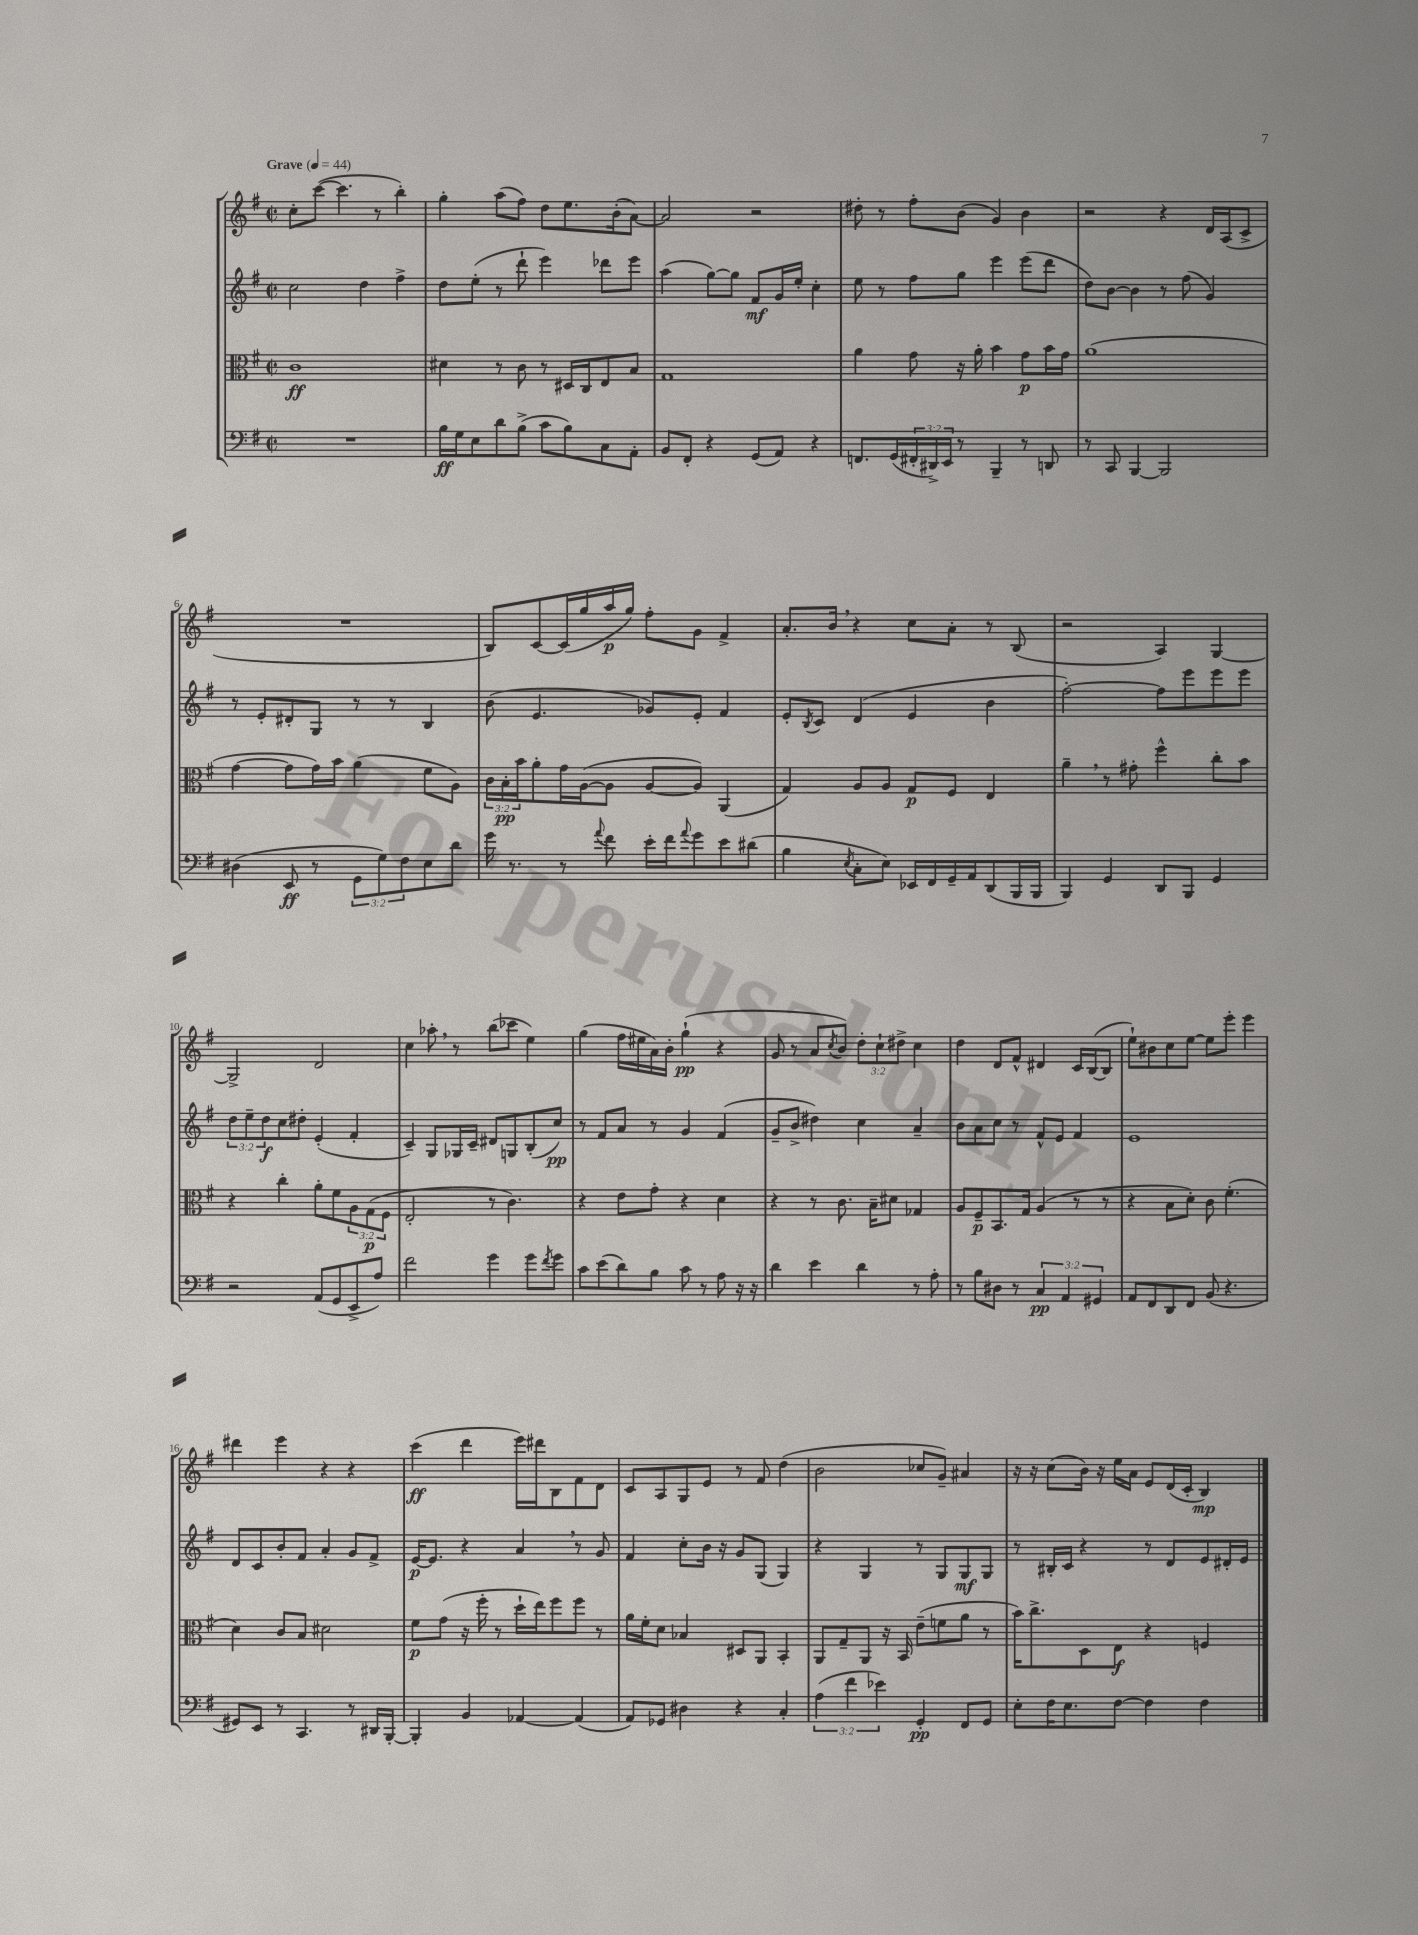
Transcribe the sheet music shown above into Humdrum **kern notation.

**kern	**kern	**kern	**kern
*staff4	*staff3	*staff2	*staff1
*clefF4	*clefC3	*clefG2	*clefG2
*k[f#]	*k[f#]	*k[f#]	*k[f#]
*M2/2	*M2/2	*M2/2	*M2/2
*met(c|)	*met(c|)	*met(c|)	*met(c|)
*MM44	*MM44	*MM44	*MM44
1r	1c	2cc\	8cc'\L
.	.	.	([8ccc\J
.	.	.	4.ccc\]
.	.	4dd\	.
.	.	.	8r
.	.	4ff#^\	4bb'\)
=	=	=	=
16B\LL	4d#\	8dd\L	4gg'\
16G\J	.	.	.
8E\	.	(8ee'\J	.
8d\	8r	8r	(8aa\L
(8B^\J	8c\	8ddd`\	8ff#\J)
8c\L	8r	4eee\)	8dd\L
8B\)	16D#/LL	.	8.ee\
.	16C/J	.	.
8C\	8E/	8ddd-\L	.
.	.	.	(16b'\k
8AA'\J	8B/J	8eee\J	[8a\J)
=	=	=	=
8BB/L	1G	(4aa\	2a/]
8FF#'/J	.	.	.
4r	.	[8gg\L)	.
.	.	8gg\]J	.
(8GG/L	.	8f#/L	2r
8AA/J)	.	16g/L	.
.	.	16ee'/JJ	.
4r	.	4cc'\	.
=	=	=	=
8.FF/L	4a\	8ee\	8dd#'\
.	.	8r	8r
(16GG/L	.	.	.
24FF#'/	8g\	8ff#\L	8ff#'\L
24DD#^/)	.	.	.
24EE/JJ	.	.	.
8r	16r	8gg\J	(8b\J
.	16a'\	.	.
4BBB~/	4b\	4eee\	4g/)
8r	8g\L	(8eee\L	4b\
8DD/	16b\L	8ddd\J	.
.	16g\JJ	.	.
=	=	=	=
8r	(1a	8dd\L)	2r
8CC/	.	[8b\J	.
[4BBB/	.	4b\]	.
2BBB/]	.	8r	4r
.	.	(8ff#\	.
.	.	4g/)	16d/LL
.	.	.	(16A/J
.	.	.	8c^/J
=	=	=	=
(4D#\	[4g\	8r	1r
.	.	8e'/L	.
8EE/	8g\]L	8d#'/	.
8r	16g\L)	8G/J	.
.	16b\JJ	.	.
12GG\L	(4a\	8r	.
12G\)	.	.	.
.	.	8r	.
12F#\	.	.	.
8E\	8f#\L	4B/	.
8d\J	8A\J)	.	.
=	=	=	=
16g\	24c\LL	(8b\	8B/L)
.	24B'\	.	.
8.r	.	.	.
.	24b\J	.	.
.	8a'\	4.e/	[8c/
8r	16g\L	.	(16c/]L
.	([16A\J	.	16gg/
8qqa/	.	.	.
8f#\	8A\]J	.	16aa/
.	.	.	16gg/JJ)
16e'\LL	[8A/L	8g-/L)	8ff#'\L
16f#\J	.	.	.
8qqa/	.	.	.
8g\	8A/]J)	8e'/J	8g\J
8e\	(4AA/	4f#/	4f#^/
(8d#\J	.	.	.
=	=	=	=
4B\	4G/)	8e'/L	8.a'/L
.	.	8qB/	.
.	.	8c/J	.
.	.	.	16b/Jk
8qE/	.	.	.
8C'\L	8A/L	(4d/	4r
8E\J)	8A/J	.	.
16EE-/LL	8G/L	4e/	8cc\L
16FF#/	.	.	.
16GG~/	8F#/J	.	8a'\J
16AA/J	.	.	.
(8DD/	4E/	4b\	8r
16BBB/L	.	.	(8B/
16BBB/JJ	.	.	.
=	=	=	=
4BBB/)	4a~\	[2ff#'\)	2r
4GG/	8r	.	.
.	8g#'\	.	.
8DD/L	4ff#^^\	8ff#\]L	4A/)
8BBB/J	.	8eee\	.
4GG/	8cc'\L	8eee\	[4G/
.	8b\J	8eee\J	.
=	=	=	=
2r	4r	12dd\L	2G^/]
.	.	12ee~\	.
.	.	12dd\	.
.	4cc'\	8cc\	.
.	.	8dd#'\J	.
(8AA/L	8a'\L	(4e'/	2d/
8GG/	8f#\	.	.
8EE^/	12A\	4f#'/	.
.	(12G\	.	.
8A/J)	.	.	.
.	12F#\J	.	.
=	=	=	=
2f#\	2E'/	4c~/)	4cc\
.	.	8G/L	8aa-'\
.	.	16G-/L	8r
.	.	16c~/JJ	.
4g\	8r	8d#/L	(8bb\L
.	4.c\)	8G/	8ccc-\J
8g\L	.	(8B'/	4ee\)
8qf#/	.	.	.
8g\J	.	8cc/J)	.
=	=	=	=
8c\L	4r	8r	(4gg\
(8e\	.	8f#/L	.
8d\)	8e\L	8a/J	16ff#\LL
.	.	.	16ee#\
8B\J	8g'\J	8r	16a\)
.	.	.	16b'\JJ
8c\	4r	4g/	(4gg`\
8r	.	.	.
8A\	4d\	(4f#/	4r
16r	.	.	.
16r	.	.	.
=	=	=	=
4d\	4r	8g~/L	8g/
.	.	8b^/J	8r
4e\	8r	4dd#\)	8a/L
.	.	.	8qcc/
.	8.c\	.	8b/J)
4d\	.	4cc\	12dd'\L
.	16B~\LK	.	.
.	.	.	12cc`\
.	8d#\J	.	.
.	.	.	12dd#^\J
8r	4G-/	4a~/	4cc\
8A'\	.	.	.
=	=	=	=
8r	8A/L	8b\L	4dd\
8B\L	8F#~/	8a\	.
8D#\J	8.BB/	8cc\J	8d/L
8r	.	8r	8f#^^/J
.	16G/Jk	.	.
6C/	(4A/	8f#^^/L	4d#/
.	.	8e/J	.
6AA/	.	.	.
.	8r	4f#/	16c/LL
.	.	.	([16B/J
6GG#/	.	.	.
.	8r	.	8B/]J
=	=	=	=
8AA/L	4r	1e	8ee`\L)
8FF#/	.	.	8b#\
8DD/	8B\L	.	8cc\
8FF#/J	8d'\J)	.	[8ee\J
(8BB/	8c\	.	8ee\]L
4.r	(4.f#'\	.	8eee'\J
.	.	.	4eee\
=	=	=	=
8GG#/L)	4d\)	8d/L	4ddd#\
8EE/J	.	8c/	.
8r	8c/L	8b'/	4eee\
4.CC/	8B/J	8f#/J	.
.	2d#\	4a'/	4r
8r	.	8g/L	4r
16DD#/LL	.	8f#^/J	.
[16BBB'/JJ	.	.	.
=	=	=	=
4BBB'/]	8f#\L	[16e/LK	(4ccc\
.	.	8.e/]J	.
.	(8g\J	.	.
4BB/	16r	4r	4ddd\
.	16ff#'\	.	.
.	8r	.	.
[4AA-/	16dd`\LL	4a/	16eee\LL)
.	16ee\J)	.	16ddd#\J
.	8ff#\	.	8B\
(4AA-/]	8ff#\J	8r	8f#\
.	8r	8g/	8d\J
=	=	=	=
8AA/L)	16a\LL	4f#/	8c/L
.	16f#'\J	.	.
8GG-/J	8d\J	.	8A/
4D#\	4B-/	8cc'\L	8G/
.	.	16b\Jk	8e/J
.	.	16r	.
4r	8D#/L	8g/L	8r
.	8AA/J	(8G/J	8f#/
4C'/	4BB'/	4G/)	(4dd\
=	=	=	=
(6A\	8AA/L	4r	2b\
.	8G~/	.	.
6f#\	.	.	.
.	8AA/J	4G/	.
6e-\)	.	.	.
.	16r	.	.
.	16BB/	.	.
4GG'/	(8e~\L	8r	8cc-/L
.	8f\	8G/L	8g~/J)
8FF#/L	8a\J	8G/	4a#/
8GG/J	8r	8G/J	.
=	=	=	=
8E'\L	16b\LK)	8r	16r
.	8.cc^\	.	16r
16F#\K	.	16B#'/LL	(8cc\L
8.E\	.	16c/JJ	.
.	8D\	4r	16b\Jk)
.	.	.	16r
[8F#\J	8E\J	.	16ee\LL
.	.	.	16a\JJ
4F#\]	4r	8r	8e/L
.	.	8d/L	(16d/L
.	.	.	16c'/JJ
4F#\	4F/	8e/	4B/)
.	.	16d#'/L	.
.	.	16e/JJ	.
==	==	==	==
*-	*-	*-	*-
